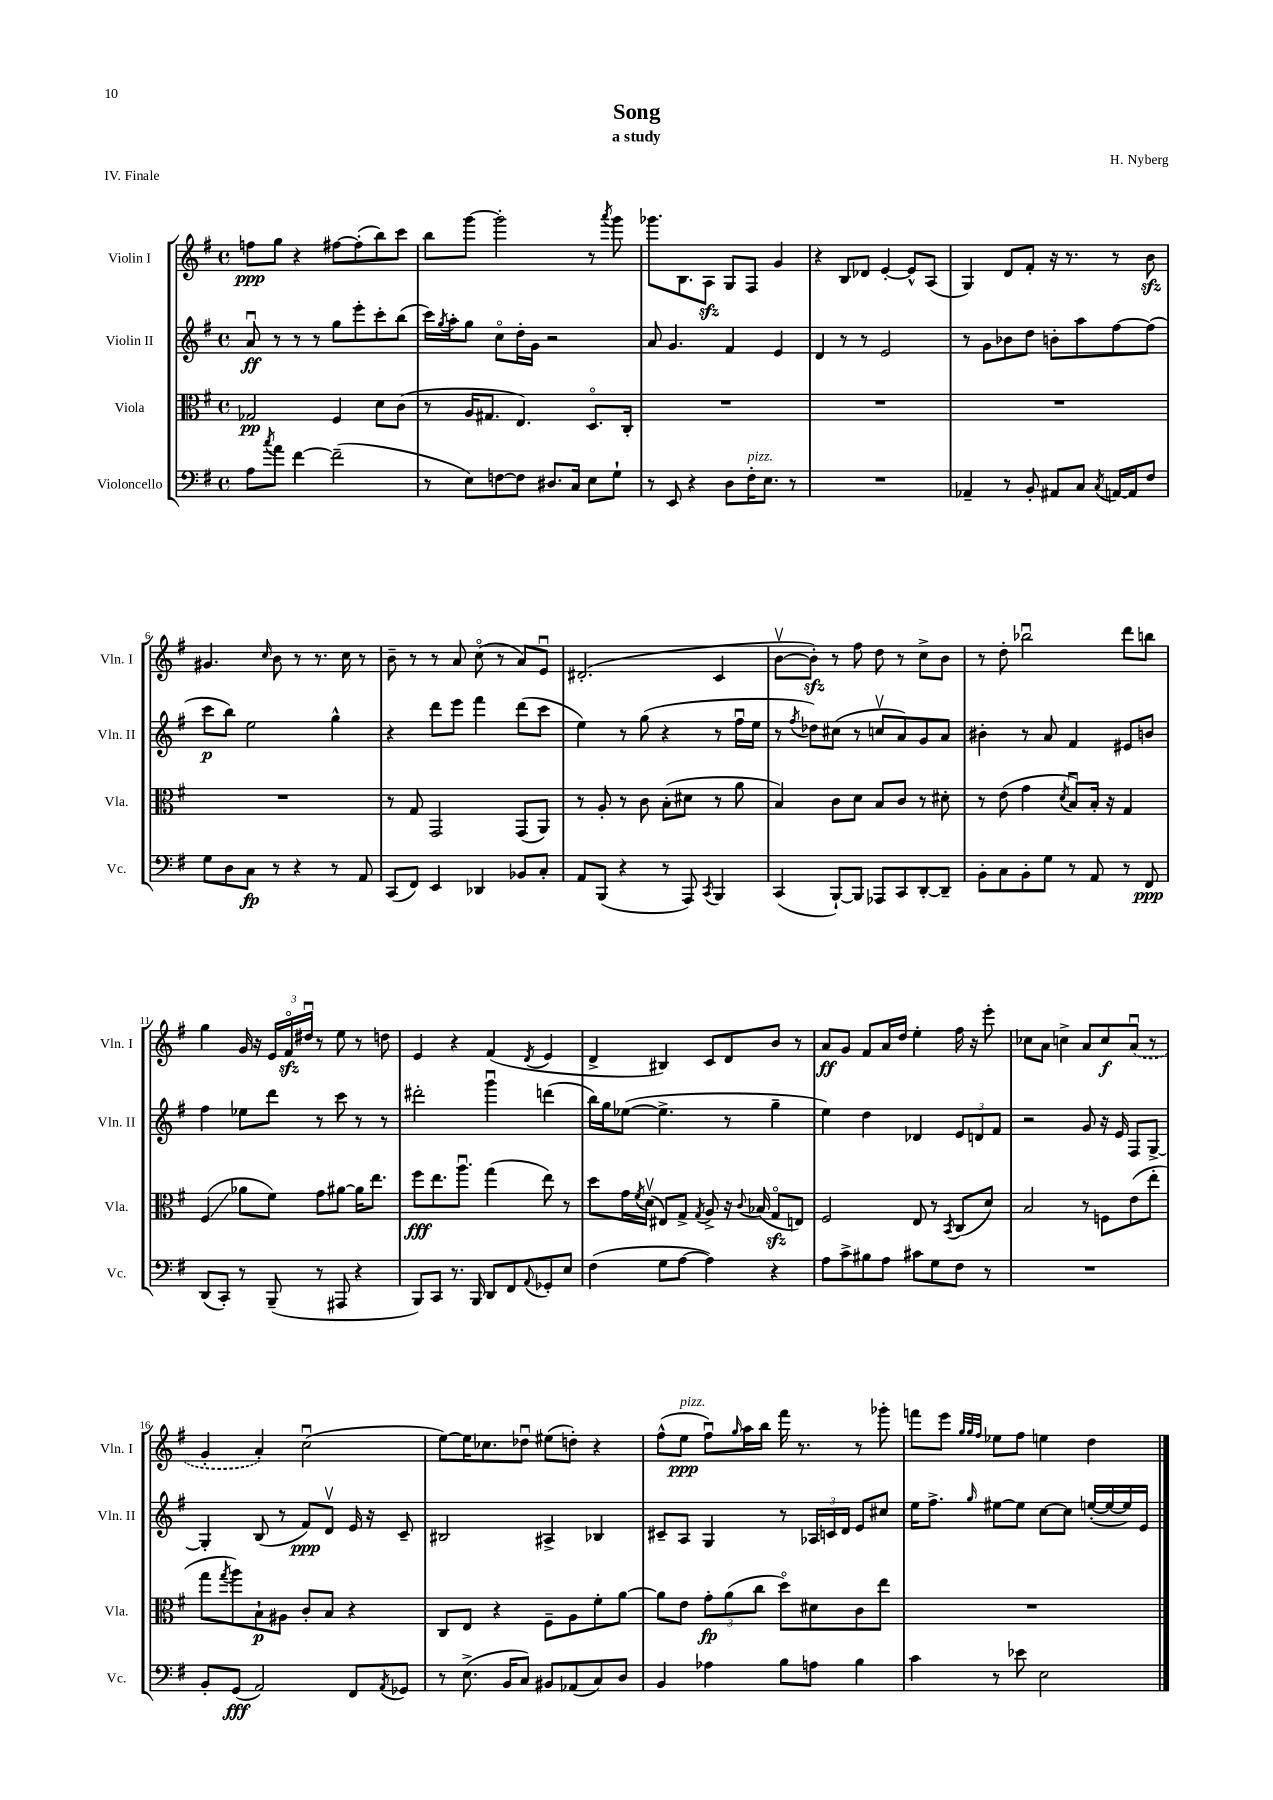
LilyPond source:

\header { title = "Song" composer = "H. Nyberg" subtitle = "a study" piece = "IV. Finale" }
<<
\new StaffGroup <<
\new Staff = "s0" \with { instrumentName = "Violin I" shortInstrumentName = "Vln. I" } {
    \clef treble \key g \major \defaultTimeSignature \time 4/4
    f''8\ppp g''8 r4 fis''8~ fis''8-.( b''8) c'''8 |
    b''8 g'''8~ g'''2-. r8 \acciaccatura { a'''8 } g'''8 |
    ges'''8. b8. a8\sfz g8 fis8 g'4 |
    r4 b8 des'8 e'4~-. e'8-^ a8( |
    g4) d'8 fis'8-. r16 r8. r8 b'8\sfz |
    gis'4. \grace { c''16 } b'8 r8 r8. c''16 r8 |
    b'8-- r8 r8 a'8 c''8\flageolet( r8 a'8) e'8\downbow |
    dis'2.-.( c'4 |
    b'8~\upbow b'8-.\sfz) r8 fis''8 d''8 r8 c''8-> b'8 |
    r8 d''8-. bes''2\downbow d'''8 b''8 |
    g''4 g'16 r16 \tuplet 3/2 { e'16 fis'16\flageolet\sfz dis''16\downbow } r8 e''8 r8 d''8 |
    e'4 r4 fis'4( \acciaccatura { d'8 } e'4 |
    d'4-> bis4) c'8 d'8 b'8 r8 |
    a'8\ff g'8 fis'8 a'16 d''16 e''4-. fis''16 r16 e'''8-. |
    ces''8 a'8 c''4-> a'8 c''8\f \once \slurDashed a'8\downbow( r8 |
    g'4-. a'4-.) c''2\downbow( |
    e''8~) e''16 ces''8. des''8\downbow eis''8( d''8-.) r4 |
    fis''8-^( e''8\ppp^\markup { \italic "pizz." } fis''8\downbow) \grace { g''16 } a''16 b''16 fis'''16 r8. r8 ges'''8-. |
    f'''8 e'''8 \grace { g''32 g''32 fis''32 } ees''8 fis''8 e''4 d''4 \bar "|." |
}
\new Staff = "s1" \with { instrumentName = "Violin II" shortInstrumentName = "Vln. II" } {
    \clef treble \key g \major \defaultTimeSignature \time 4/4
    a'8\downbow\ff r8 r8 r8 g''8 e'''8-. c'''8-. b''8( |
    c'''16) \acciaccatura { g''8 } a''16-. g''8 c''8\flageolet d''16-. g'16 r2 |
    a'8 g'4. fis'4 e'4 |
    d'4 r8 r8 e'2 |
    r8 g'8 bes'8 d''8 b'8-. a''8 fis''8~ fis''8( |
    c'''8\p b''8) e''2 g''4-^ |
    r4 d'''8 e'''8 fis'''4 d'''8( c'''8 |
    e''4) r8 g''8( r4 r8 fis''16\downbow e''16 |
    r8 \acciaccatura { fis''8 } des''8) cis''8( r8 c''8\upbow a'8) g'8 a'8 |
    bis'4-. r8 a'8 fis'4 eis'8 b'8 |
    fis''4 ees''8 d'''8 r8 c'''8 r8 r8 |
    dis'''2-. g'''4\downbow d'''4( |
    b''16) g''16 ees''8~( ees''4.-> r8 g''4-- |
    e''4) d''4 des'4 \tuplet 3/2 { e'8 d'8 fis'8 } |
    r2 g'8 r16 e'16 fis8 g8~-> |
    g4-. b8( r8 fis'8\ppp) d'8\upbow e'16 r16 c'8-- |
    bis2 ais4-> bes4 |
    cis'8-- a8 g4 r8 \tuplet 3/2 { aes16 c'16 d'16 } e'8 cis''8 |
    e''16 fis''8.-> \grace { g''16 } eis''8~ eis''8 c''8~ c''8 e''16~-.( e''16~ e''16) e'16 \bar "|." |
}
\new Staff = "s2" \with { instrumentName = "Viola" shortInstrumentName = "Vla." } {
    \clef alto \key g \major \defaultTimeSignature \time 4/4
    ges2\pp fis4 d'8 c'8( |
    r8 a16 gis8. e4.) d8.\flageolet c16-. |
    R1 |
    R1 |
    R1 |
    R1 |
    r8 g8 g,2 g,8( a,8) |
    r8 a8-. r8 c'8 b8-.( dis'8 r8 a'8 |
    b4) c'8 d'8 b8 c'8 r8 dis'8-. |
    r8 e'8( g'4 \acciaccatura { d'8 } b8\downbow) b16-. r16 g4 |
    fis4\glissando( aes'8 fis'8) g'8 ais'8~ ais'16 e''8. |
    fis''8\fff e''8. a''8.\downbow g''4( e''8) r8 |
    d''8 g'16 \acciaccatura { fis'8 } d'16\upbow( eis8) g8-> \acciaccatura { g8 } a8-> r16 \appoggiatura { c'8 } bes16( g8\flageolet\sfz e8) |
    fis2 e8 r8 \acciaccatura { b,8 } c8( d'8) |
    b2 r8 f8 e'8( e''8-. |
    g''8 \acciaccatura { g''8 } a''8) b8-!\p ais8 c'8-. b8 r4 |
    c8 e8 r4 fis8-- a8 fis'8-. a'8~ |
    a'8 e'8 \tuplet 3/2 { g'8-.\fp a'8( c''8 } d''8\flageolet) dis'8 c'8 e''8 |
    R1 \bar "|." |
}
\new Staff = "s3" \with { instrumentName = "Violoncello" shortInstrumentName = "Vc." } {
    \clef bass \key g \major \defaultTimeSignature \time 4/4
    a8 \acciaccatura { c''8 } a'8 fis'4~ fis'2--( |
    r8 e8) f8~ f8 dis8. c16 e8 g8-! |
    r8 e,8 r4 d8 fis16-.^\markup { \italic "pizz." } e8. r8 |
    R1 |
    aes,4-- r8 b,8-. ais,8 c8 \acciaccatura { c8 } a,16~ a,16 fis8 |
    g8 d8 c8\fp r8 r4 r8 a,8 |
    c,8( fis,8) e,4 des,4 bes,8 c8-. |
    a,8 b,,8( r4 r8 a,,8) \acciaccatura { c,8 } b,,4 |
    c,4( b,,8~-!) b,,8 aes,,8 c,8 d,8~-. d,8-- |
    b,8-. c8 b,8-. g8 r8 a,8 r8 fis,8\ppp |
    d,8( c,8-.) r8 b,,8--( r8 ais,,8 r4 |
    b,,8) c,8 r8. b,,16 d,8 fis,8 \appoggiatura { a,8 } ges,8-. e8 |
    fis4( g8 a8~ a4) r4 |
    a8 c'8-> bis8 a8 cis'8 g8 fis8 r8 |
    R1 |
    b,8-. g,8\fff( a,2) fis,8 \acciaccatura { a,8 } ges,8 |
    r8 e8.->( b,16 c8) bis,8 aes,8( c8) d8 |
    b,4 aes4 b8 a8 b4 |
    c'4 r8 ees'8 e2 \bar "|." |
}
>>
>>
